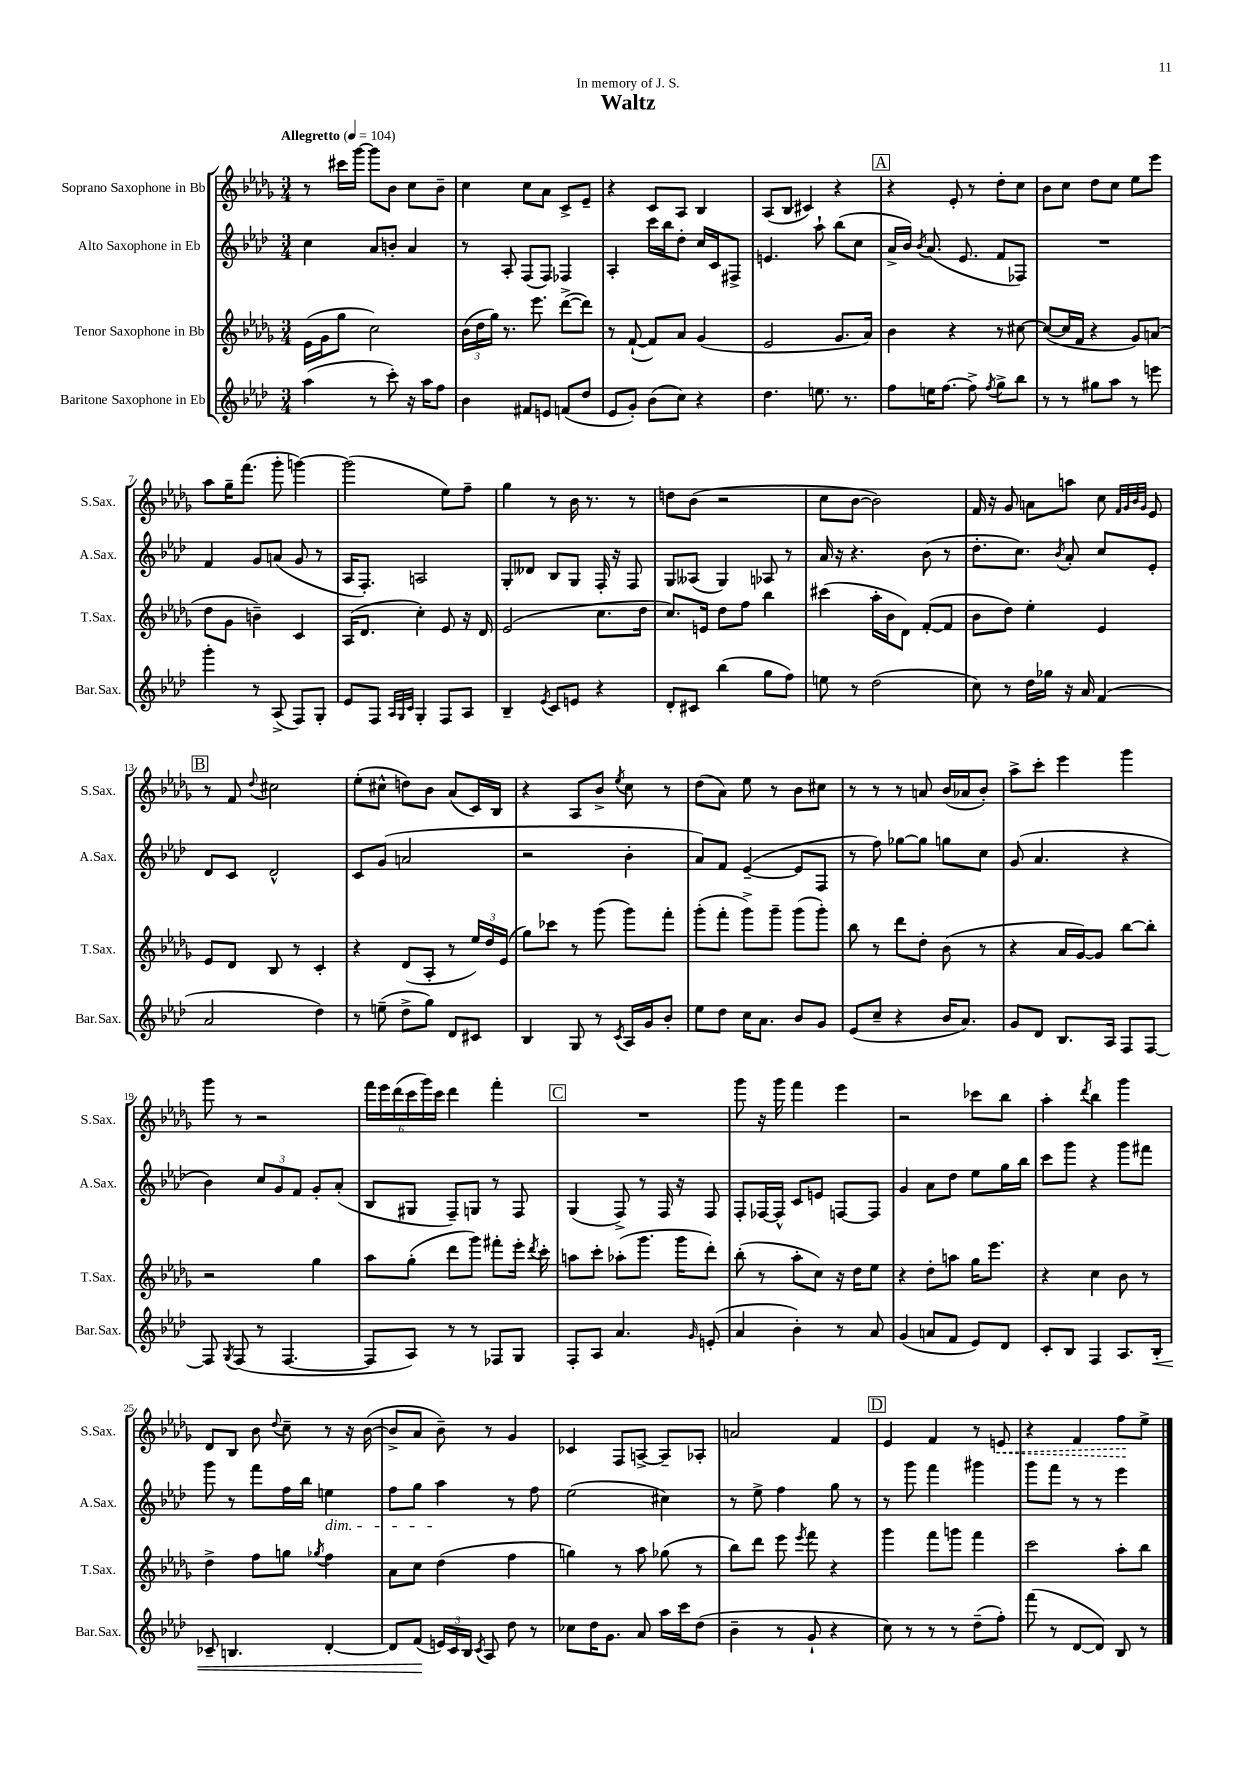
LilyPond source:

\header { title = "Waltz" dedication = "In memory of J. S." }
<<
\new StaffGroup <<
\new Staff = "s0" \with { instrumentName = "Soprano Saxophone in Bb" shortInstrumentName = "S.Sax." } {
    \clef treble \key des \major \numericTimeSignature \time 3/4 \tempo "Allegretto" 4 = 104
    \autoBeamOff r8 cis'''16[ ges'''16]~ ges'''8[ bes'8] c''8[ bes'8]-- |
    c''4 c''8[ aes'8] c'8[-> ees'8]-- |
    r4 c'8[ aes8] bes4 |
    aes8[( bes8] cis'4) r4 |
    \mark \markup { \box "A" } r4 ees'8-. r8 des''8[-. c''8] |
    bes'8[ c''8] des''8[ c''8] ees''8[ ees'''8] |
    aes''8[ ges''16-- f'''8.]( ges'''8-. g'''4~) |
    g'''2( ees''8[) f''8]-- |
    ges''4 r8 bes'16 r8. r8 |
    d''8[ bes'8]( r2 |
    c''8[ bes'8]~ bes'2) |
    f'16 r16 ges'8 a'8[ a''8] c''8 \grace { f'32[ ges'32 bes'32 ges'32] } ees'8 |
    \mark \markup { \box "B" } r8 f'8 \appoggiatura { des''8 } cis''2 |
    ees''8[-.( cis''8]-^ d''8[) bes'8] aes'8[( c'16) bes16] |
    r4 aes8[ bes'8]-> \acciaccatura { ees''8 } c''8 r8 |
    des''8[( aes'8]) ees''8 r8 bes'8[ cis''8] |
    r8 r8 r8 a'8 bes'16[( aes'16 bes'8]-.) |
    aes''8[-> c'''8]-. ees'''4 ges'''4 |
    ges'''8 r8 r2 |
    \tuplet 6/4 { f'''16[ ees'''16 des'''16( c'''16 ges'''16) c'''16] } des'''4 f'''4-. |
    \mark \markup { \box "C" } R2. |
    ges'''8 r16 ges'''16 f'''4 ees'''4 |
    r2 ces'''8[ bes''8] |
    aes''4-. \acciaccatura { des'''8 } bes''4 ges'''4 |
    des'8[ bes8] bes'8 \appoggiatura { des''8 } c''8-- r8 r16 bes'16~( |
    bes'8[-> aes'8] bes'8--) r8 ges'4 |
    ces'4 f8[ a8]~-> a8[-- aes8]-. |
    a'2 f'4 |
    \mark \markup { \box "D" } ees'4 f'4 r8 \once \override Hairpin.style = #'dashed-line e'8\< |
    r4 f'4 f''8[\! ees''8]-> \bar "|." |
}
\new Staff = "s1" \with { instrumentName = "Alto Saxophone in Eb" shortInstrumentName = "A.Sax." } {
    \clef treble \key aes \major \numericTimeSignature \time 3/4
    \autoBeamOff c''4 aes'8[ b'8]-. aes'4 |
    r8 aes8-. f8[( f8]) fes4 |
    aes4-. c'''16[ bes''16 des''8]-. c''16[ c'16 fis8]-> |
    e'4. aes''8-! bes''8[( c''8] |
    \mark \markup { \box "A" } aes'16[-> bes'16]) \acciaccatura { bes'8 } aes'8.( ees'8. f'8[ fes8]) |
    R2. |
    f'4 g'8[ a'8]( g'8 r8 |
    aes16[ f8.]-.) a2 |
    g8[-. deses'8] bes8[ g8] f16-. r16 f8 |
    g8[ aeses8]( g4) aes8 r8 |
    aes'16 r16 r4. bes'8( r8 |
    des''8.[-. c''8.]) \acciaccatura { bes'8 } aes'8-. c''8[ ees'8]-. |
    \mark \markup { \box "B" } des'8[ c'8] des'2-^ |
    c'8[ g'8]( a'2 |
    r2 bes'4-. |
    aes'8[) f'8] ees'4~--( ees'8[ f8] |
    r8 f''8) ges''8[~ ges''8] g''8[ c''8] |
    g'8( aes'4. r4 |
    bes'4) \tuplet 3/2 { c''8[ g'8 f'8] } g'8[-. aes'8]-.( |
    bes8[ gis8] f8[--) g8] r8 f8 |
    \mark \markup { \box "C" } g4( f8->) r8 f16 r16 f8 |
    f8[-. fes16~ fes16]-^ c'8[ e'8] f8[~ f8] |
    g'4 aes'8[ des''8] ees''8[ g''16 bes''16] |
    c'''8[ g'''8] r4 g'''8[ fis'''8] |
    g'''8 r8 f'''8[ f''16 bes''16] e''4\dim |
    f''8[ g''8] aes''4\! r8 f''8 |
    ees''2( cis''4) |
    r8 ees''8-> f''4 g''8 r8 |
    \mark \markup { \box "D" } r8 g'''8 f'''4 gis'''4 |
    g'''8[ f'''8] r8 r8 ees'''4 \bar "|." |
}
\new Staff = "s2" \with { instrumentName = "Tenor Saxophone in Bb" shortInstrumentName = "T.Sax." } {
    \clef treble \key des \major \numericTimeSignature \time 3/4
    \autoBeamOff ees'16[( ges'16 ges''8] c''2) |
    \tuplet 3/2 { bes'16[( des''16 ges''16]) } r8. ees'''8. des'''8[~->( des'''8]) |
    r8 f'8~-!( f'8[) aes'8] ges'4( |
    ees'2 ges'8.[ aes'16]) |
    \mark \markup { \box "A" } bes'4 r4 r8 cis''8~ |
    cis''8[~( cis''16 f'16] r4 ges'8[) a'8]( |
    des''8[ ges'8] b'4--) c'4 |
    aes16[( des'8.] c''4-.) ees'8 r16 des'16 |
    ees'2( c''8.[ des''16] |
    c''8.[) e'16] des''8[ f''8] bes''4 |
    cis'''4( aes''16[-. bes'16 des'8]) f'8[~-.( f'8] |
    bes'8[ des''8]) ees''4-. ees'4 |
    \mark \markup { \box "B" } ees'8[ des'8] bes8 r8 c'4-. |
    r4 des'8[( aes8]-. r8 \tuplet 3/2 { ees''16[) des''16 ees'16]( } |
    ges''8[) ces'''8] r8 ges'''8( ges'''8[) f'''8]-. |
    ges'''8[-.( f'''8]-. ges'''8[->) ges'''8]-- ges'''8[( ges'''8]-.) |
    bes''8 r8 des'''8[ des''8]-. bes'8( r8 |
    r4 aes'16[ ges'16~) ges'8] bes''8[~ bes''8]-. |
    r2 ges''4 |
    aes''8[ ges''8]-.( des'''8[ ges'''8]) fis'''8[-. ees'''16]-. \acciaccatura { des'''8 } c'''16-. |
    \mark \markup { \box "C" } a''8[ c'''8]-. aes''8[-.( ges'''8.] ges'''16[ des'''8]-.) |
    bes''8-.( r8 aes''8[-. c''8]) r16 des''16[ ees''8] |
    r4 des''8[-. a''8] ges''16[ ees'''8.] |
    r4 c''4 bes'8 r8 |
    des''4-> f''8[ g''8] \acciaccatura { ges''8 } f''4 |
    aes'8[ c''8] des''4( f''4 |
    g''4) r8 aes''8 ges''8( r8 |
    bes''8[) des'''8] ees'''8 \acciaccatura { ees'''8 } f'''8 r4 |
    \mark \markup { \box "D" } ges'''4 f'''8[ g'''8] f'''4 |
    c'''2 aes''8[-. bes''8] \bar "|." |
}
\new Staff = "s3" \with { instrumentName = "Baritone Saxophone in Eb" shortInstrumentName = "Bar.Sax." } {
    \clef treble \key aes \major \numericTimeSignature \time 3/4
    \autoBeamOff aes''4( r8 c'''8-.) r16 aes''16[ f''8] |
    bes'4 fis'8[ e'8] f'8[( des''8] |
    ees'8[ g'8]-.) bes'8[( c''8]) r4 |
    des''4. e''8. r8. |
    \mark \markup { \box "A" } f''8[ e''16 f''8.]~ f''8-> \acciaccatura { f''8 } g''8[-> bes''8] |
    r8 r8 gis''8[ aes''8] r8 e'''8 |
    g'''4-. r8 aes8->( f8[) g8]-. |
    ees'8[ f8] \grace { aes32[ g32 c'32] } g4-. f8[ aes8] |
    bes4-- \acciaccatura { ees'8 } c'8[ e'8] r4 |
    des'8[-. cis'8] bes''4( g''8[ f''8]) |
    e''8 r8 des''2( |
    c''8) r8 des''16[ ges''16] r16 aes'16 f'4( |
    \mark \markup { \box "B" } aes'2 des''4) |
    r8 e''8--( des''8[-> g''8]) des'8[ cis'8] |
    bes4 g8 r8 \acciaccatura { c'8 } aes16[ g'16 bes'8]-. |
    ees''8[ des''8] c''16[ aes'8.] bes'8[ g'8] |
    ees'8[( c''8]-- r4 bes'16[ aes'8.]) |
    g'8[ des'8] bes8.[ aes16] f8[ f8]~ |
    f8 \acciaccatura { g8 } f8( r8 f4.~ |
    f8[ aes8]) r8 r8 fes8[ g8] |
    \mark \markup { \box "C" } f8[-. aes8] aes'4. \grace { g'16 } e'8-.( |
    aes'4 bes'4-.) r8 aes'8 |
    g'4( a'8[ f'8] ees'8[) des'8] |
    c'8[-. bes8] f4 aes8.[ bes16]-.\< |
    ces'8-- b4. des'4~-. |
    des'8[ f'8]\!( \tuplet 3/2 { e'16[) c'16 bes16] } \acciaccatura { c'8 } aes8 des''8 r8 |
    ces''8[ des''16 g'8.] aes'8 aes''16[ c'''16 des''8]( |
    bes'4-- r8 g'8-! r4 |
    \mark \markup { \box "D" } c''8) r8 r8 r8 des''8[--( f''8]-.) |
    f'''8( r8 des'8[~ des'8]) bes8 r8 \bar "|." |
}
>>
>>
